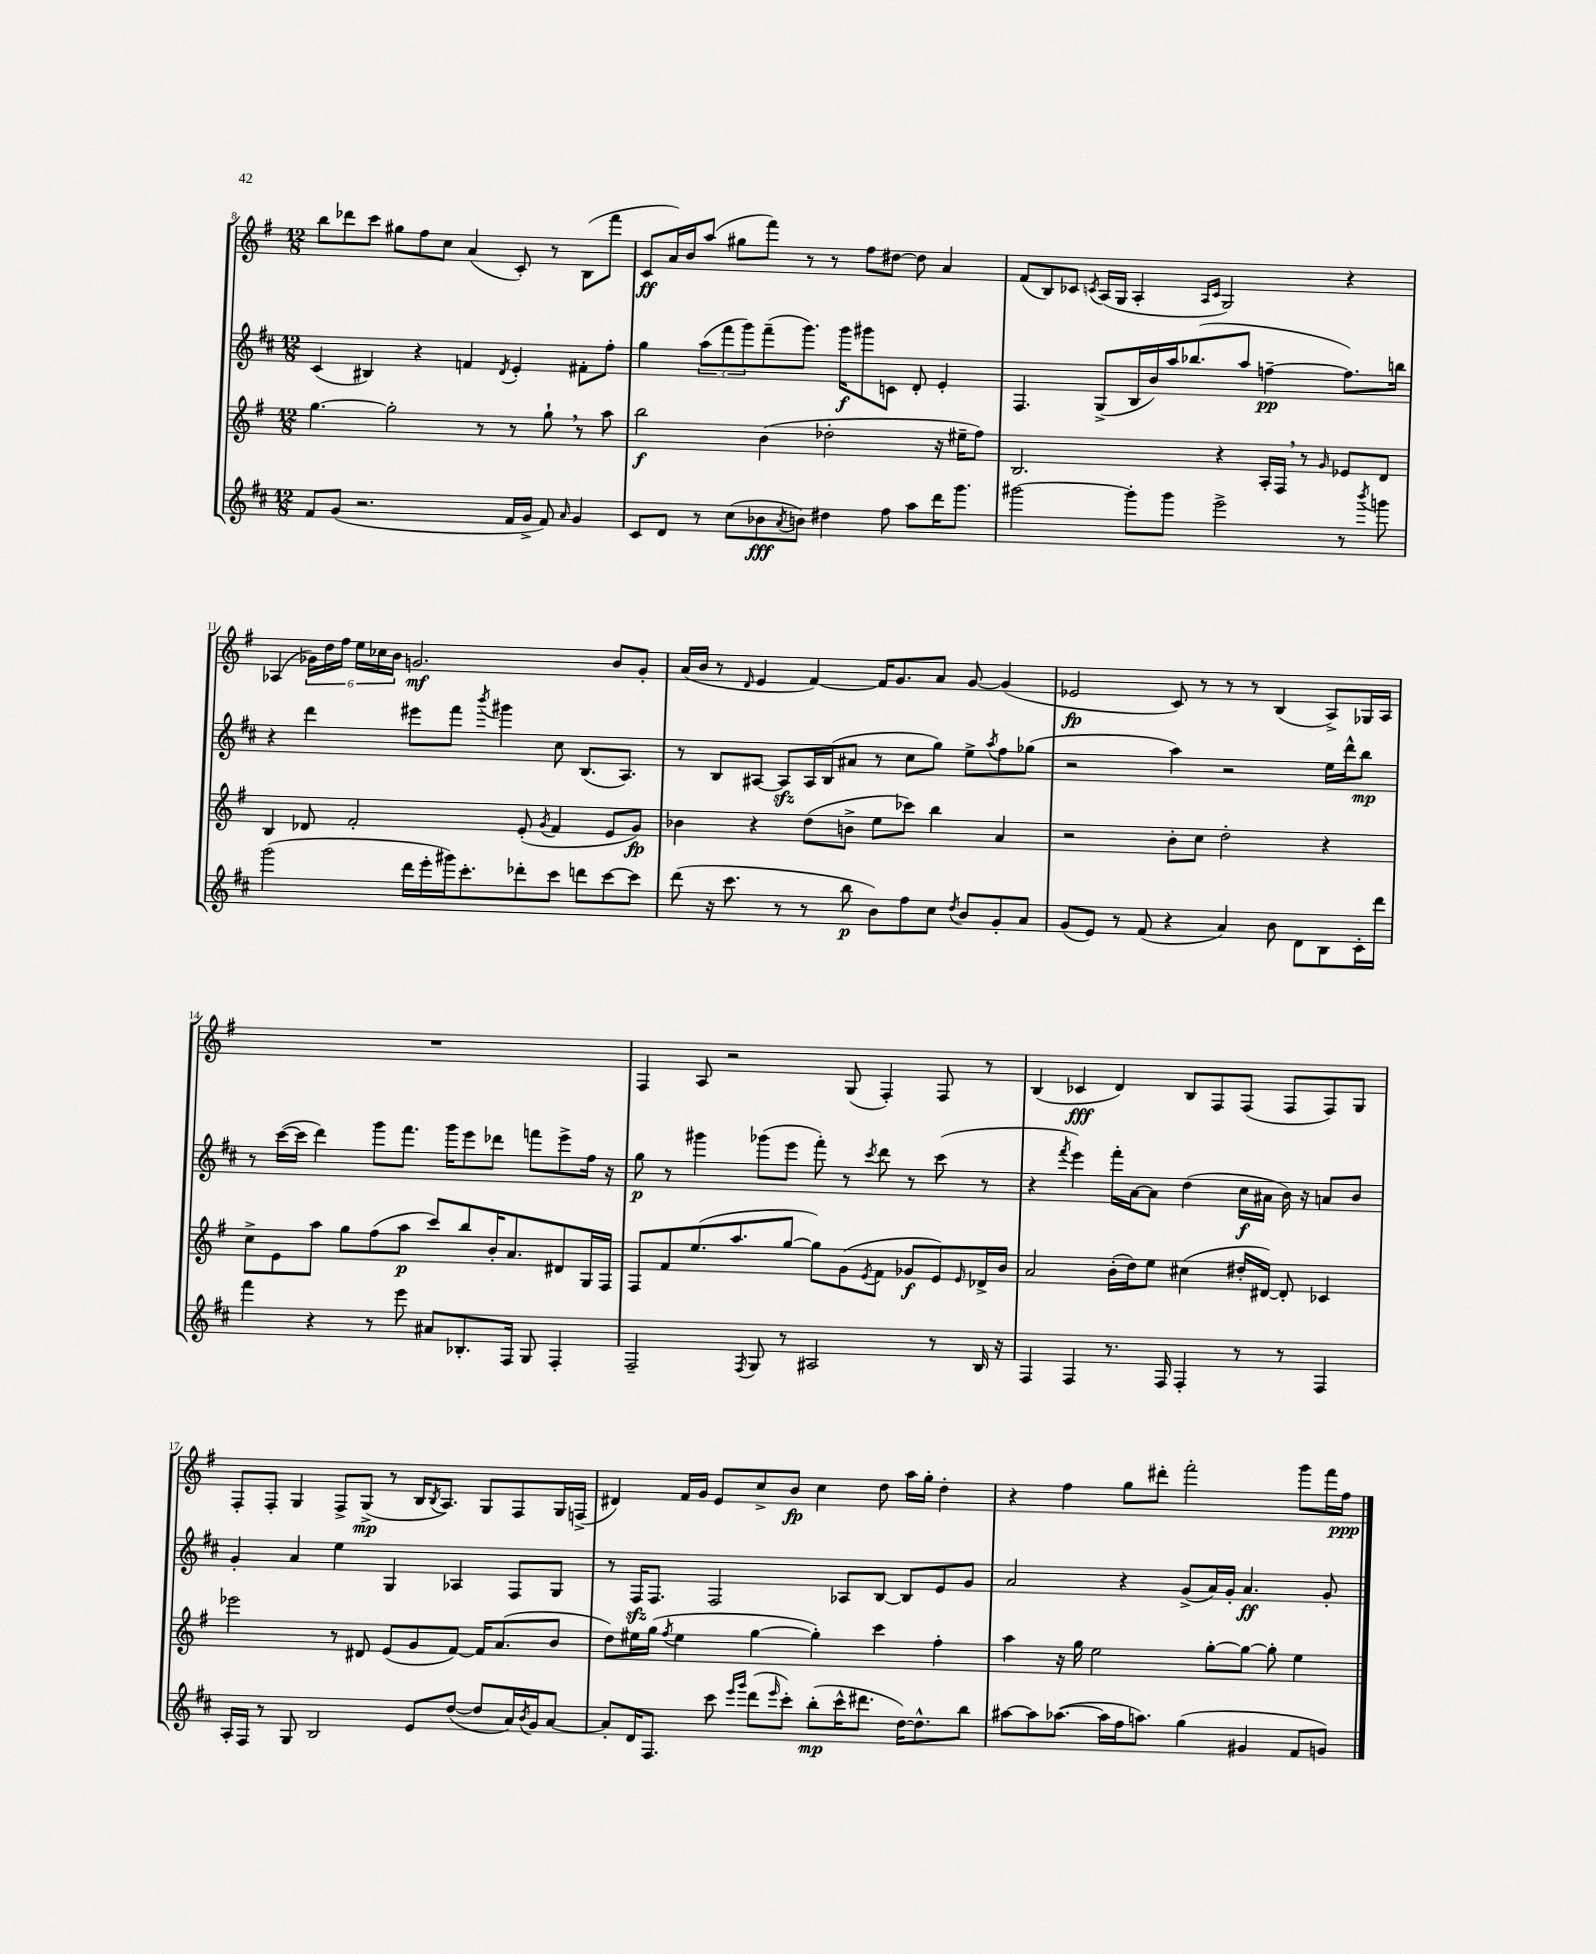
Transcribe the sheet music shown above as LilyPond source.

<<
\new StaffGroup <<
\new Staff = "s0" {
    \clef treble \key g \major \numericTimeSignature \time 12/8
    b''8 des'''8 c'''8 gis''8 fis''8 c''8 a'4( c'8-.) r8 b8( fis'''8 |
    c'8\ff a'16) b'16 a''8( gis''8 fis'''8) r8 r8 fis''8 dis''8~ dis''8 a'4 |
    fis'8( b8) ces'8 \acciaccatura { c'8 } a16( g16 a4-. \grace { a16 c'16 } g2) r4 |
    aes4( \tuplet 6/4 { ges'16) d''16 fis''16 e''16 ces''16 b'16 } g'2.\mf b'8 g'8-. |
    a'16( b'16 r8 \grace { d'16 } e'4 fis'4~) fis'16 g'8. a'8 g'8~ g'4( |
    ees'2\fp c'8) r8 r8 r8 b4( a8->) ges16 a16 |
    R1. |
    fis4 a8 r2 g8( fis4-.) fis8 r8 |
    b4( ces'4\fff d'4) b8 fis8 fis8( fis8 fis8) g8 |
    fis8-. fis8-. g4 fis8-> g8->\mp( r8 b16 \acciaccatura { b8 } a8.) g8 fis8 g16 f16->( |
    dis'4) fis'16 g'16 e'8 c''8-> b'8\fp c''4 d''8 a''16 g''16-. d''4-. |
    r4 fis''4 g''8 dis'''8-. fis'''2-. g'''8 fis'''16 fis''16\ppp \bar "|." |
}
\new Staff = "s1" {
    \clef treble \key d \major \numericTimeSignature \time 12/8
    cis'4( bis4) r4 f'4 \acciaccatura { d'8 } e'4-. fis'8-. fis''8-. |
    g''4 \tuplet 3/2 { a''8( fis'''8 g'''8) } fis'''8--( g'''8.) g'''16\f gis'''8 c'8 d'8-. e'4-. |
    fis4. g8->( b16 b'16) a''16 bes''8.( a''8 f''4~--\pp f''8.) b''16 |
    r4 d'''4 eis'''8 fis'''8 \acciaccatura { b'''8 } gis'''4 cis''8 b8.( a8.) |
    r8 b8 ais8~ ais8\sfz ais16 b16( ais'8 r8 cis''8 g''8) e''8-> \acciaccatura { a''8 } fis''8 ges''8( |
    r2 a''4) r2 e''16 d'''16-^ b''8\mp |
    r8 cis'''16~( cis'''16 d'''4) g'''8 fis'''8. g'''16 e'''8 des'''8 f'''8 e'''8-> fis''16 r16 |
    g''8\p r8 gis'''4 ges'''8( e'''8 fis'''8-.) r8 \acciaccatura { cis'''8 } d'''8 r8 cis'''8( r8 |
    r4 \acciaccatura { fis'''8 } e'''4) fis'''16-. a'16~ a'8 d''4( cis''16\f ais'16 b'16) r16 a'8 b'8 |
    g'4-. a'4 e''4 g4 aes4 fis8 g8 |
    r8 fis16\sfz fis8. fis2 aes8 b8~ b8 e'8 g'8 |
    a'2 r4 g'8->( a'16) g'16-. a'4.\ff g'8-. \bar "|." |
}
\new Staff = "s2" {
    \clef treble \key g \major \numericTimeSignature \time 12/8
    g''4.~ g''2-. r8 r8 g''8-! \breathe r8 a''8 |
    b''2\f b'4( des''2-. r16 eis''16-- fis''8) |
    b2. r4 a16-. fis16 \breathe r8 \grace { g'16 } ees'8 d'8 |
    b4 des'8 fis'2-. e'8-.( \acciaccatura { g'8 } fis'4 e'8 g'8\fp) |
    bes'4 r4 d''8( b'8-> e''8 ces'''8) b''4 a'4 |
    r2 b'8-. c''8 d''2-. r4 |
    c''8-> e'8 a''8 g''8 fis''8( a''8\p c'''8) b''8 b'16-. a'8. dis'8 g16 fis16 |
    fis8 fis'8 e''8.( a''8. g''8~ g''8) g'8( \acciaccatura { e'8 } fis'8 ges'8\f e'8) \grace { e'16 } des'16-> b'16 |
    a'2 b'16-.( d''16) e''8 cis''4( dis''16-. dis'16~) dis'8-. ces'4 |
    ees'''2 r8 dis'8 e'8( g'8 fis'8~) fis'16 a'8.( b'8 |
    d''8) eis''16 g''16( \acciaccatura { fis''8 } eis''4 g''4~ g''4-.) c'''4 fis''4-. |
    a''4 r16 g''16 e''2 g''8~-. g''8~ g''8-. e''4 \bar "|." |
}
\new Staff = "s3" {
    \clef treble \key d \major \numericTimeSignature \time 12/8
    fis'8 g'8( r2. fis'16 g'16-> fis'8) \grace { a'16 } g'4 |
    cis'8 d'8 r8 cis''8( bes'8\fff \acciaccatura { a'8 } b'8) dis''4 fis''8 a''8 d'''16 g'''8. |
    gis'''2~ gis'''8-. gis'''8 e'''2-> r8 \acciaccatura { b'''8 } g'''8 |
    g'''2( d'''16 e'''16-. gis'''16) cis'''8.-. des'''8-. cis'''8 d'''8 cis'''8~ cis'''8 |
    d'''8( r16 cis'''8. r8 r8 b''8\p b'8) fis''8 cis''8 \acciaccatura { d''8 } b'8 g'8-. a'8 |
    g'8( e'8) r8 fis'8( r4 a'4) b'8 d'8 b8 cis'16-. d'''16 |
    fis'''4 r4 r8 e'''8 ais'8 bes8.-. fis16 g8 fis4-. |
    fis2-- \acciaccatura { fis8 } g8 r8 ais2 r8 b16 r16 |
    fis4 fis4 r8. fis16 fis4-. r8 r8 fis4 |
    a16-. fis16 r8 g8 b2 e'8 d''8~( d''8 a'16) \acciaccatura { b'8 } g'16 a'8~ |
    a'8-. d'16 fis8. cis'''8 \grace { e'''16 g'''16 } d'''8( \grace { e'''16 } cis'''8-.) b''8-.\mp( cis'''16-^ dis'''8. d''16~) d''8.-^ b''8 |
    ais''8~ ais''8 aes''8.~( aes''16 fis''16 a''8.) g''4( gis'4 fis'8 g'8) \bar "|." |
}
>>
>>
\layout { \context { \Score currentBarNumber = #8 } }
